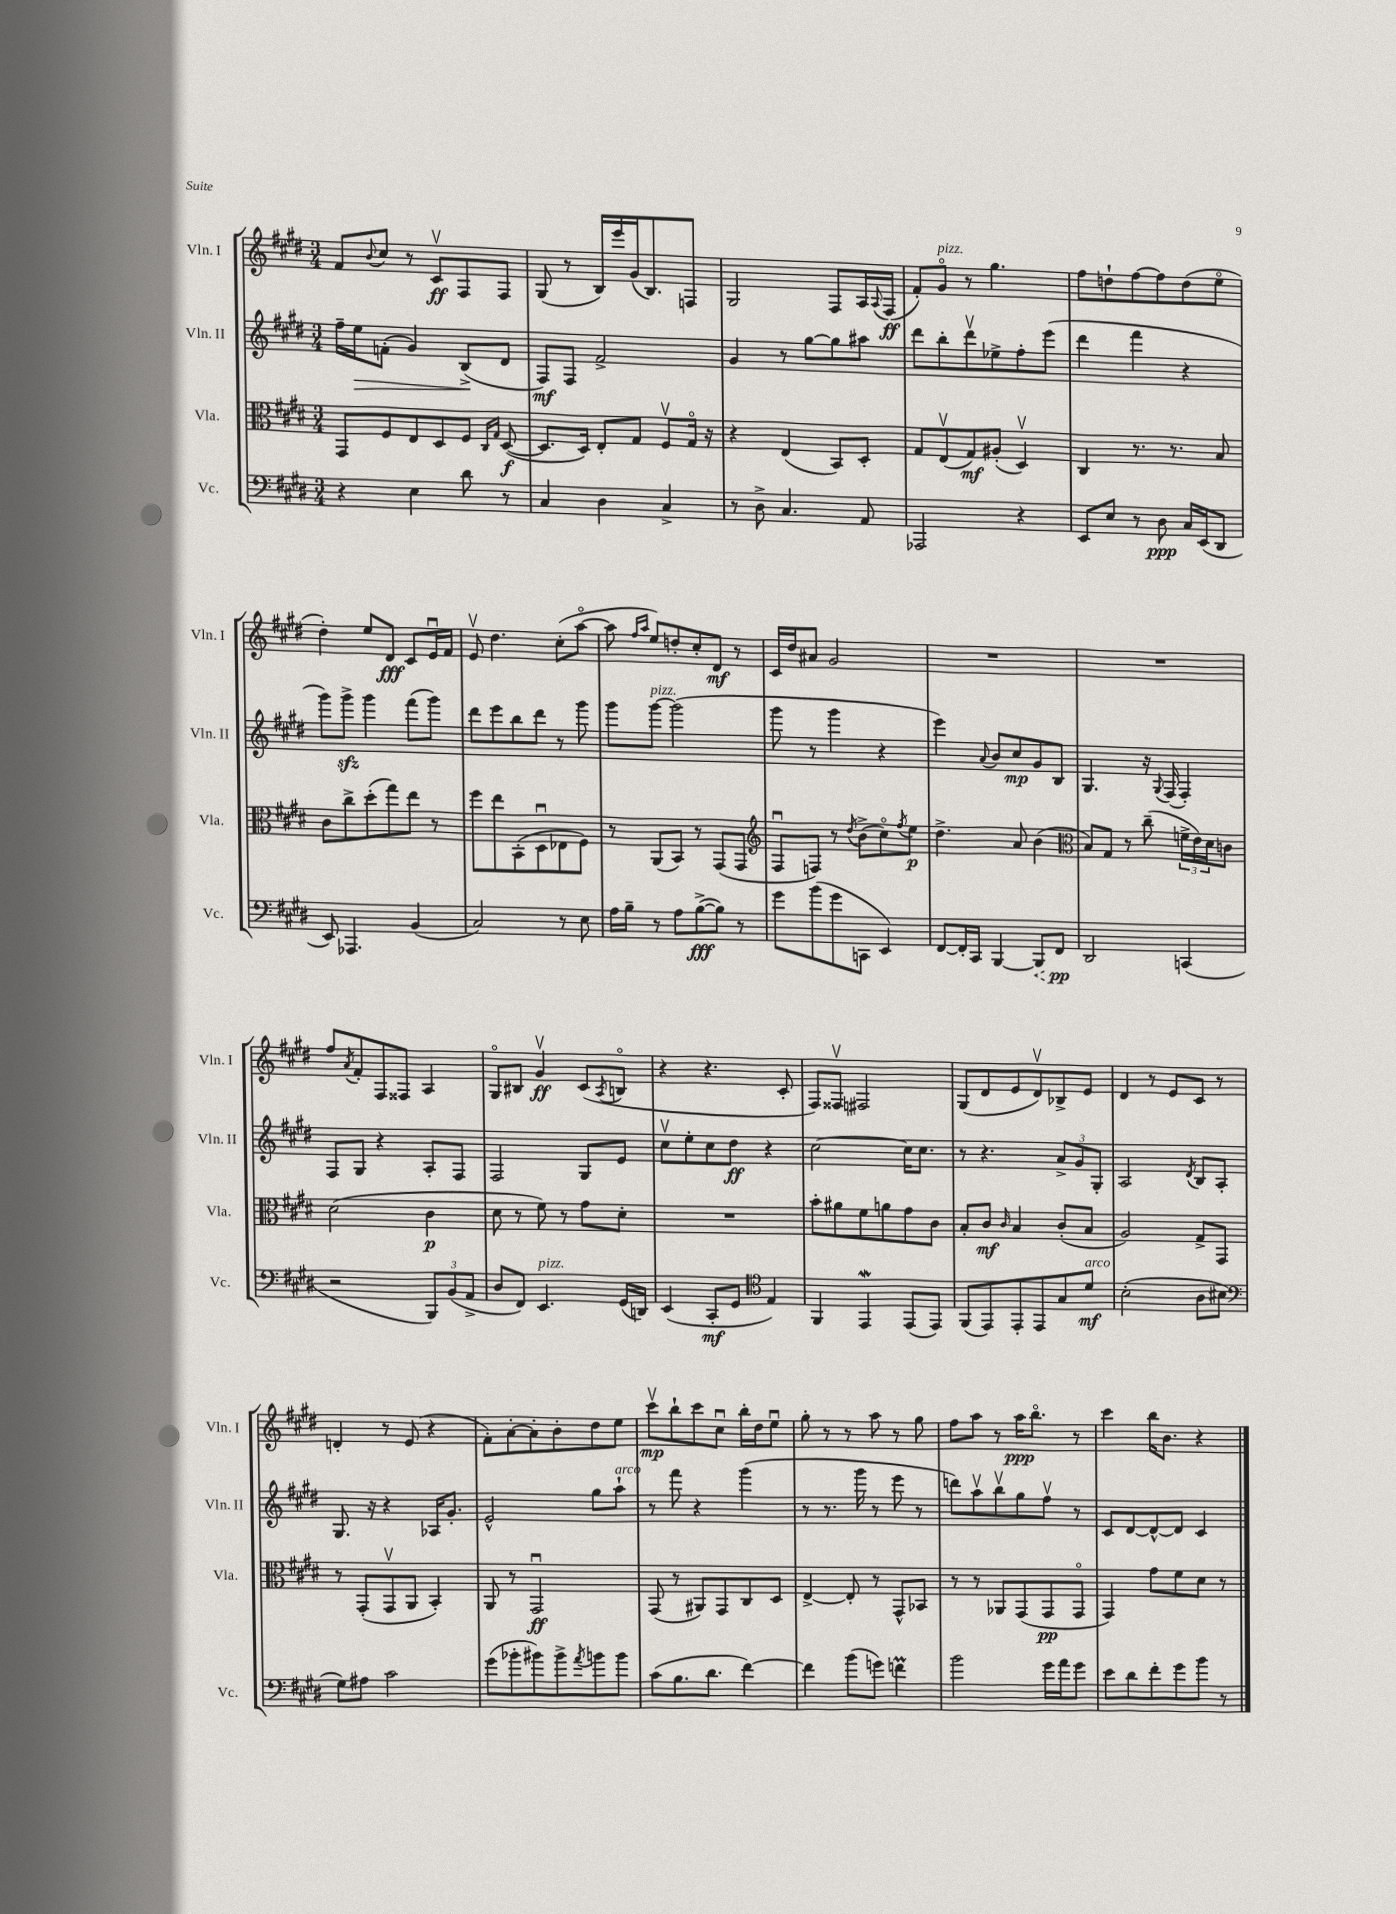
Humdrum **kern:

**kern	**kern	**kern	**kern
*staff4	*staff3	*staff2	*staff1
*clefF4	*clefC3	*clefG2	*clefG2
*k[f#c#g#d#]	*k[f#c#g#d#]	*k[f#c#g#d#]	*k[f#c#g#d#]
*M3/4	*M3/4	*M3/4	*M3/4
4r	8GG#	16ff#~	8f#
.	.	16ee	.
.	.	.	8qqb
.	8F#	(8f'	8cc#
4E	8E	4g#)	8r
.	8D#	.	8c#v
8d#	8F#	(8B^	8F#
.	16qqC#	.	.
.	16qqG#	.	.
8r	([8D#	8d#	8F#
=	=	=	=
4C#	8.D#]	8F#)	(8G#
.	.	8F#	8r
.	16D#)	.	.
4D#	8E'	2f#^	16B)
.	.	.	16eee
.	8G#	.	(16g#
.	.	.	8.B)
4C#^	8F#v	.	.
.	16G#o	.	8F
.	16r	.	.
=	=	=	=
8r	4r	4g#	2G#
8D#^	.	.	.
4.C#	(4E	8r	.
.	.	[8gg#	.
.	8BB)	8gg#]	8F#
8AA	8D#'	8aa#	16A
.	.	.	8qqA
.	.	.	(16F#
=	=	=	=
2AAA-	8G#	8ddd#	8f#')
.	(8Ev	8bb'	8g#o
.	8G#)	8ddd#v	8r
.	(8A#'	8ee-^	4.gg#
4r	4D#v)	8ff#'	.
.	.	(8eee	.
=	=	=	=
8EE	4C#	4ddd#	8ff#
8E	.	.	8dd`
8r	8.r	4fff#	[8ff#
8D#	.	.	8ff#]
.	8.r	.	.
16C#	.	4r	(8dd
(16EE	.	.	.
8DD#	8B	.	8eeo
=	=	=	=
8EE)	8c#	8ggg#)	4dd#')
4.AAA-	8cc#^	8ggg#^	.
.	(8dd#'	4ggg#	8ee
.	8gg#)	.	8d#
(4BB	8ee	(8fff#	8c#
.	8r	8ggg#)	16eu
.	.	.	16f#
=	=	=	=
2C#)	8ff#	8ddd#	8ev
.	8ee	8eee	4.dd#
.	(8BB'	8bb	.
.	8D#u	8ddd#	.
8r	8E-	8r	(8cc#'
8E	8F#)	8ggg#	[8aao
=	=	=	=
16A	8r	8ggg#	8aa]
16B~	.	.	.
.	.	.	16qqff#
.	.	.	16qqaa
8r	(8AA	[8ggg#	8ee)
8A	8BB)	(2ggg#]	8dd'
([8B^	8r	.	8cc#'
8B])	(8GG#	.	8d#
8r	8GG#	.	8r
=	=	=	=
*	*clefG2	*	*
8g#	8F#u	8ggg#	16c#
.	.	.	16dd#
(8b	8F)	8r	8a#
8g#	8r	4ggg#	2g#
.	8qdd#	.	.
8CC	(8b^	.	.
4EE)	8cc#o)	4r	.
.	8qff#	.	.
.	8ee	.	.
=	=	=	=
[8FF#	4.dd#^	4eee)	2.r
16FF#']	.	.	.
16CC#	.	.	.
.	.	8qqa	.
[4BBB	.	8b	.
.	8a	8cc#	.
8BBB]	(4b	8g#	.
8FF#	.	8B	.
=	=	=	=
*	*clefC3	*	*
2DD#	8B)	4.G#	2.r
.	8G#	.	.
.	8r	.	.
.	(8cc#~	16r	.
.	.	8qqG#	.
.	.	(16F#	.
(4CC	24f^	4F#')	.
.	24e)	.	.
.	24d#	.	.
.	8c	.	.
=	=	=	=
2r	(2d#	8F#	8ff#
.	.	.	8qa
.	.	8G#	8f#'
.	.	4r	8F#
.	.	.	8F##
12BBB)	4c#	8A'	4A
(12BB	.	.	.
.	.	8F#	.
12AA^	.	.	.
=	=	=	=
8D#	8d#	2F#	8G#o
8FF#)	8r	.	8B#
4.EE	8f#)	.	4g#v
.	8r	.	.
.	8g#	8G#	(8c#
.	.	.	8qA
(16GG#	8d#'	8e	8Bo
16DD)	.	.	.
=	=	=	=
(4EE	2.r	8cc#v	4r
.	.	8ee'	.
8CC#'	.	8cc#	4.r
8GG#	.	8dd#	.
*clefC4	*	*	*
4E)	.	4r	.
.	.	.	8c#'
=	=	=	=
4FF#	8b'	[2cc#	8F#)
.	8a#	.	8F##v
4EE	8f#	.	2F#
.	8a	.	.
(8EE	8g#	16cc#]	.
.	.	8.cc#	.
8EE)	8c#	.	.
=	=	=	=
(8FF#	8B'	8r	(8G#
8EE)	8c#	4.r	8d#
.	16qqc#	.	.
8EE'	4B	.	8e
8EE	.	.	8d#v)
8G#	(8c#'	12a^	8B-^
.	.	12g#	.
8d#	8B	.	8e
.	.	12G#'	.
=	=	=	=
(2B'	2A)	2A	4d#
.	.	.	8r
.	.	.	8e
.	.	8qd#	.
8A	8G#^	8B	8c#
8B#	8GG#	8A'	8r
=	=	=	=
*clefF4	*	*	*
8G#)	8r	8.G#	4d'
8A#	(8GG#'	.	.
.	.	16r	.
2c#	8GG#v	4r	8r
.	8AA	.	(8e
.	4BB')	16A-	4r
.	.	8.g#'	.
=	=	=	=
(8g#	8AA	2e^^	8f#')
8b-'	8r	.	[8a'
8b#)	2GG#u	.	8a']
8b#^	.	.	8b'
8qa	.	.	.
8b	.	8gg#	8dd#
8b	.	8aa`	8ee
=	=	=	=
(8c#	(8GG#	8r	8ccc#v
8.B	8r	8fff#	8bb`
.	8AA#)	4r	8ccc#
8.d#	.	.	.
.	8GG#	.	8cc#u
[4f#)	8C#	(4ggg#	16bb'
.	.	.	16dd#
.	8D#	.	8eeu
=	=	=	=
4f#]	[4E^	8r	8gg#'
.	.	8.r	8r
(8b	8E']	.	8r
.	.	16ggg#	.
8g)	8r	8r	8aa
4f	8GG#^^	8eee	8r
.	8BB-	8r	8gg#
=	=	=	=
2b	8r	8ddd)	8ff#
.	8r	8aav	8aa
.	8AA-	8bbv	8r
.	(8GG#	8gg#	16aa
.	.	.	8.bbo
16g#	8GG#	8ff#v	.
16a	.	.	.
8g#	8GG#o	8r	8r
=	=	=	=
8e	4GG#)	8c#	4ccc#
8d#	.	[8d#	.
8f#'	8g#	8d#^^_	16bb
.	.	.	8.b
8g#	8f#	8d#]	.
8b	8d#	4c#	4r
8r	8r	.	.
==	==	==	==
*-	*-	*-	*-
